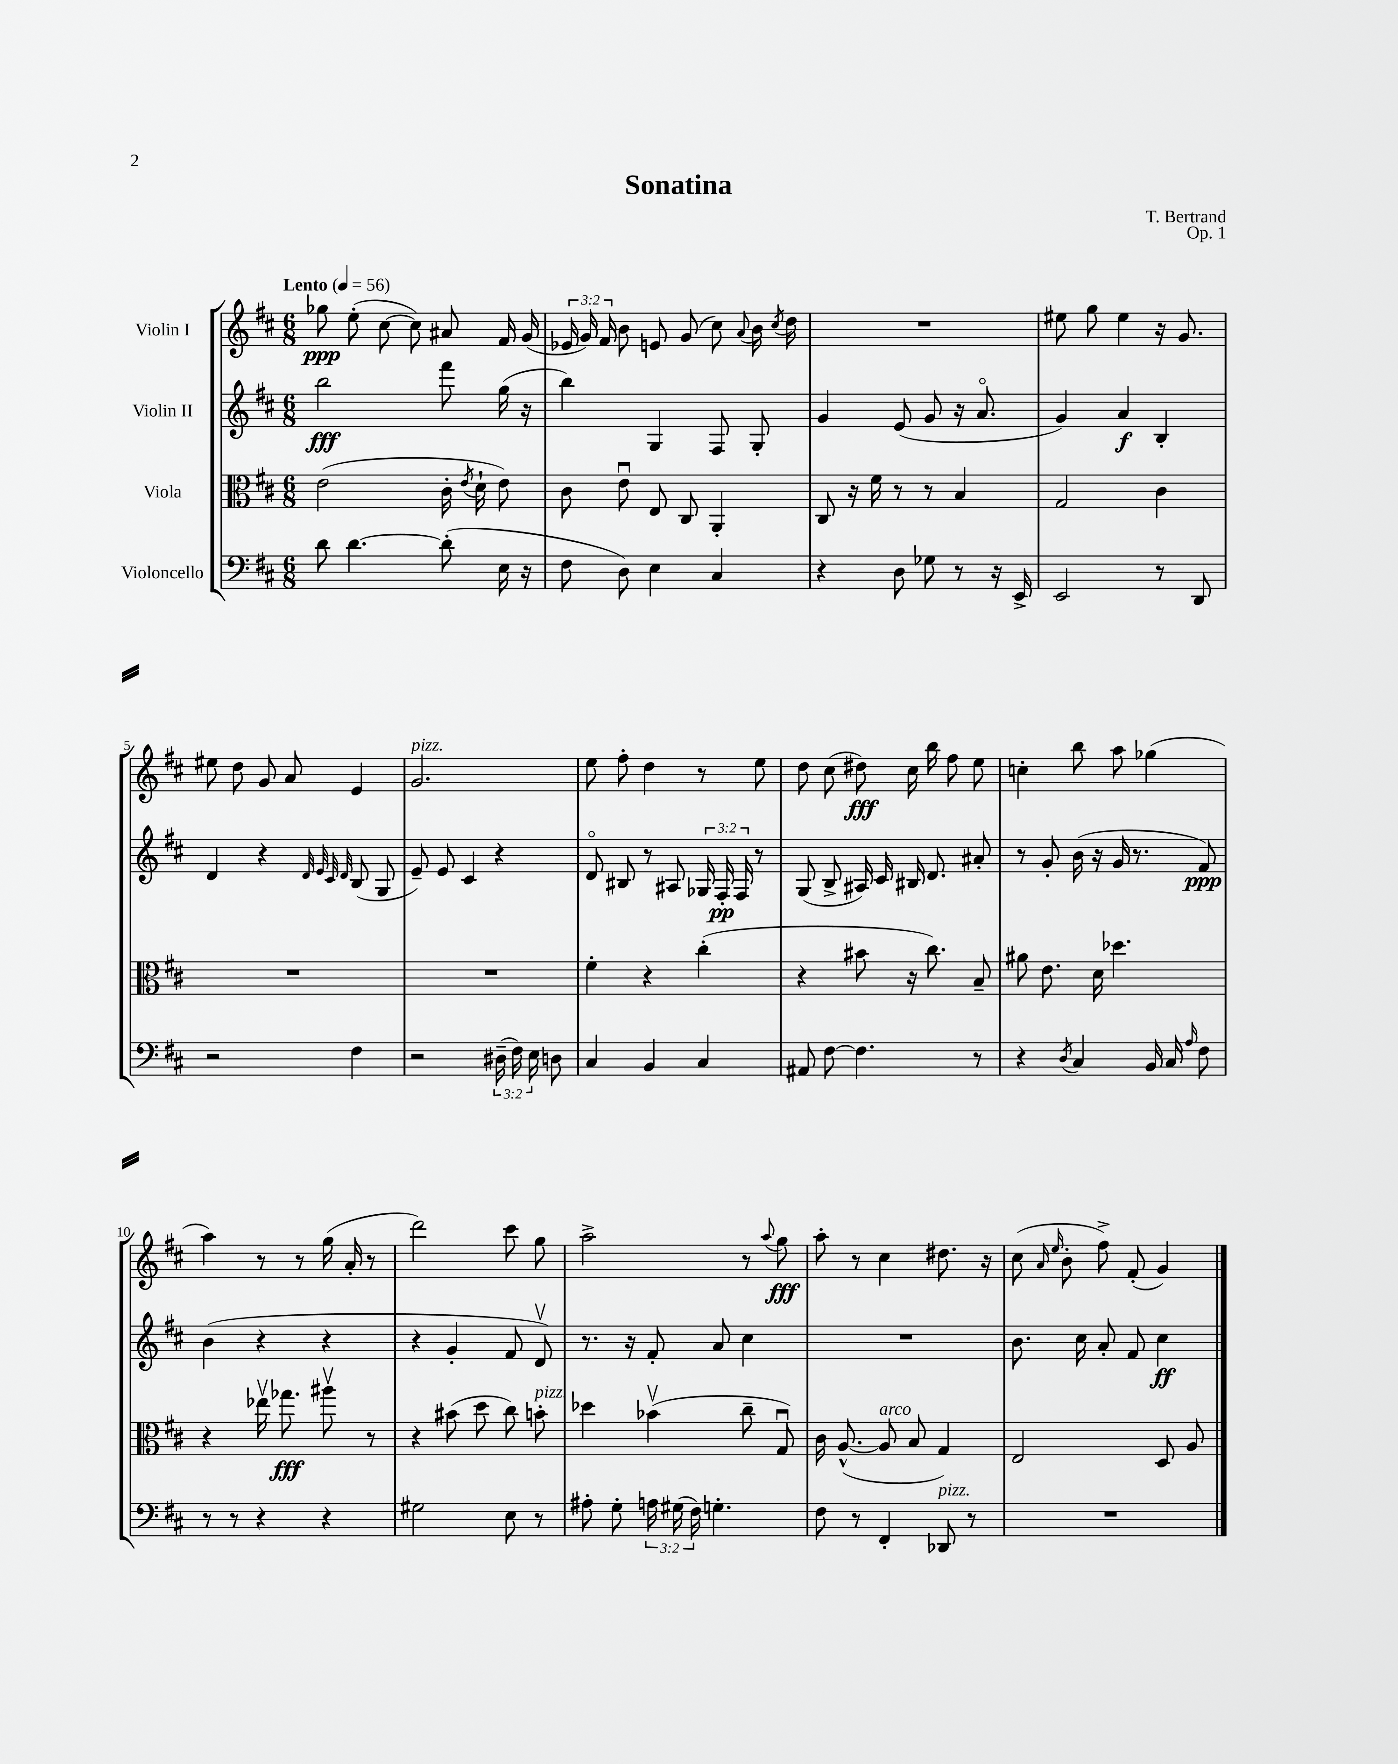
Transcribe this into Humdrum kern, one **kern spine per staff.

**kern	**kern	**kern	**kern
*staff4	*staff3	*staff2	*staff1
*clefF4	*clefC3	*clefG2	*clefG2
*k[f#c#]	*k[f#c#]	*k[f#c#]	*k[f#c#]
*M6/8	*M6/8	*M6/8	*M6/8
*MM56	*MM56	*MM56	*MM56
8d	(2e	2bb	8gg-
[4.d	.	.	(8ee'
.	.	.	[8cc#
.	.	.	8cc#])
(8d']	16c#'	8fff#	8a#
.	8qe	.	.
.	16d`	.	.
16E	8e)	(16gg	16f#
16r	.	16r	(16g
=	=	=	=
8F#	8c#	4bb)	24e-
.	.	.	24g)
.	.	.	24f#
8D)	8eu	.	8b
4E	8E	4G	8e
.	8C#	.	(8g
4C#	4AA'	8F#	8cc#)
.	.	.	8qqa
.	.	8G'	16b
.	.	.	8qcc#
.	.	.	16dd
=	=	=	=
4r	8C#	4g	2.r
.	16r	.	.
.	16f#	.	.
8D	8r	(8e	.
8G-	8r	8g	.
8r	4B	16r	.
.	.	8.ao	.
16r	.	.	.
16EE^	.	.	.
=	=	=	=
2EE	2G	4g)	8ee#
.	.	.	8gg
.	.	4a	4ee#
8r	4c#	4B'	16r
.	.	.	8.g
8DD	.	.	.
=	=	=	=
2r	2.r	4d	8ee#
.	.	.	8dd
.	.	4r	8g
.	.	.	8a
.	.	32qqd	.
.	.	32qqe	.
.	.	32qqc#	.
.	.	32qqd	.
4F#	.	(8B	4e
.	.	8G	.
=	=	=	=
2r	2.r	8e~)	2.g
.	.	8e	.
.	.	4c#	.
(24D#~	.	4r	.
24F#)	.	.	.
24E	.	.	.
8D	.	.	.
=	=	=	=
4C#	4f#'	8do	8ee
.	.	8B#	8ff#'
4BB	4r	8r	4dd
.	.	8A#	.
4C#	(4cc#'	24G-	8r
.	.	24F#'	.
.	.	24F#	.
.	.	8r	8ee
=	=	=	=
8AA#	4r	(8G	8dd
[8F#	.	8B^	(8cc#
4.F#]	8b#	16A#)	8dd#)
.	.	16c#	.
.	16r	16B#	16cc#
.	8.cc#)	8.d	16bb
.	.	.	8ff#
8r	8B~	8a#'	8ee
=	=	=	=
4r	8a#	8r	4cc'
.	8.e	8g'	.
8qD	.	.	.
4C#	.	(16b	8bb
.	16d	16r	.
.	4.dd-	16g	8aa
.	.	8.r	.
16BB	.	.	(4gg-
16C#	.	.	.
16qqA	.	.	.
8F#	.	8f#)	.
=	=	=	=
8r	4r	(4b	4aa)
8r	.	.	.
4r	16ee-v	4r	8r
.	8.gg-	.	.
.	.	.	8r
4r	8aa#v	4r	(16gg
.	.	.	16a'
.	8r	.	8r
=	=	=	=
2G#	4r	4r	2ddd)
.	(8b#	4g'	.
.	8dd	.	.
8E	8cc#)	8f#	8ccc#
8r	8b'	8dv)	8gg
=	=	=	=
8A#'	4dd-	8.r	2aa^
8G'	.	.	.
.	.	16r	.
24A	(4b-v	8f#'	.
(24G#	.	.	.
24F#)	.	.	.
4.G'	.	8a	.
.	8cc#~	4cc#	8r
.	.	.	8qqaa
.	8Gu)	.	8gg
=	=	=	=
8F#	16c#	2.r	8aa'
.	([8.A^^	.	.
8r	.	.	8r
4FF#'	8A]	.	4cc#
.	8B	.	.
8DD-	4G)	.	8.dd#
8r	.	.	.
.	.	.	16r
=	=	=	=
2.r	2E	8.b	(8cc#
.	.	.	16qqa
.	.	.	16qqee
.	.	.	8b'
.	.	16cc#	.
.	.	8a'	8ff#^)
.	.	8f#	(8f#'
.	8D	4cc#	4g)
.	8A	.	.
==	==	==	==
*-	*-	*-	*-
